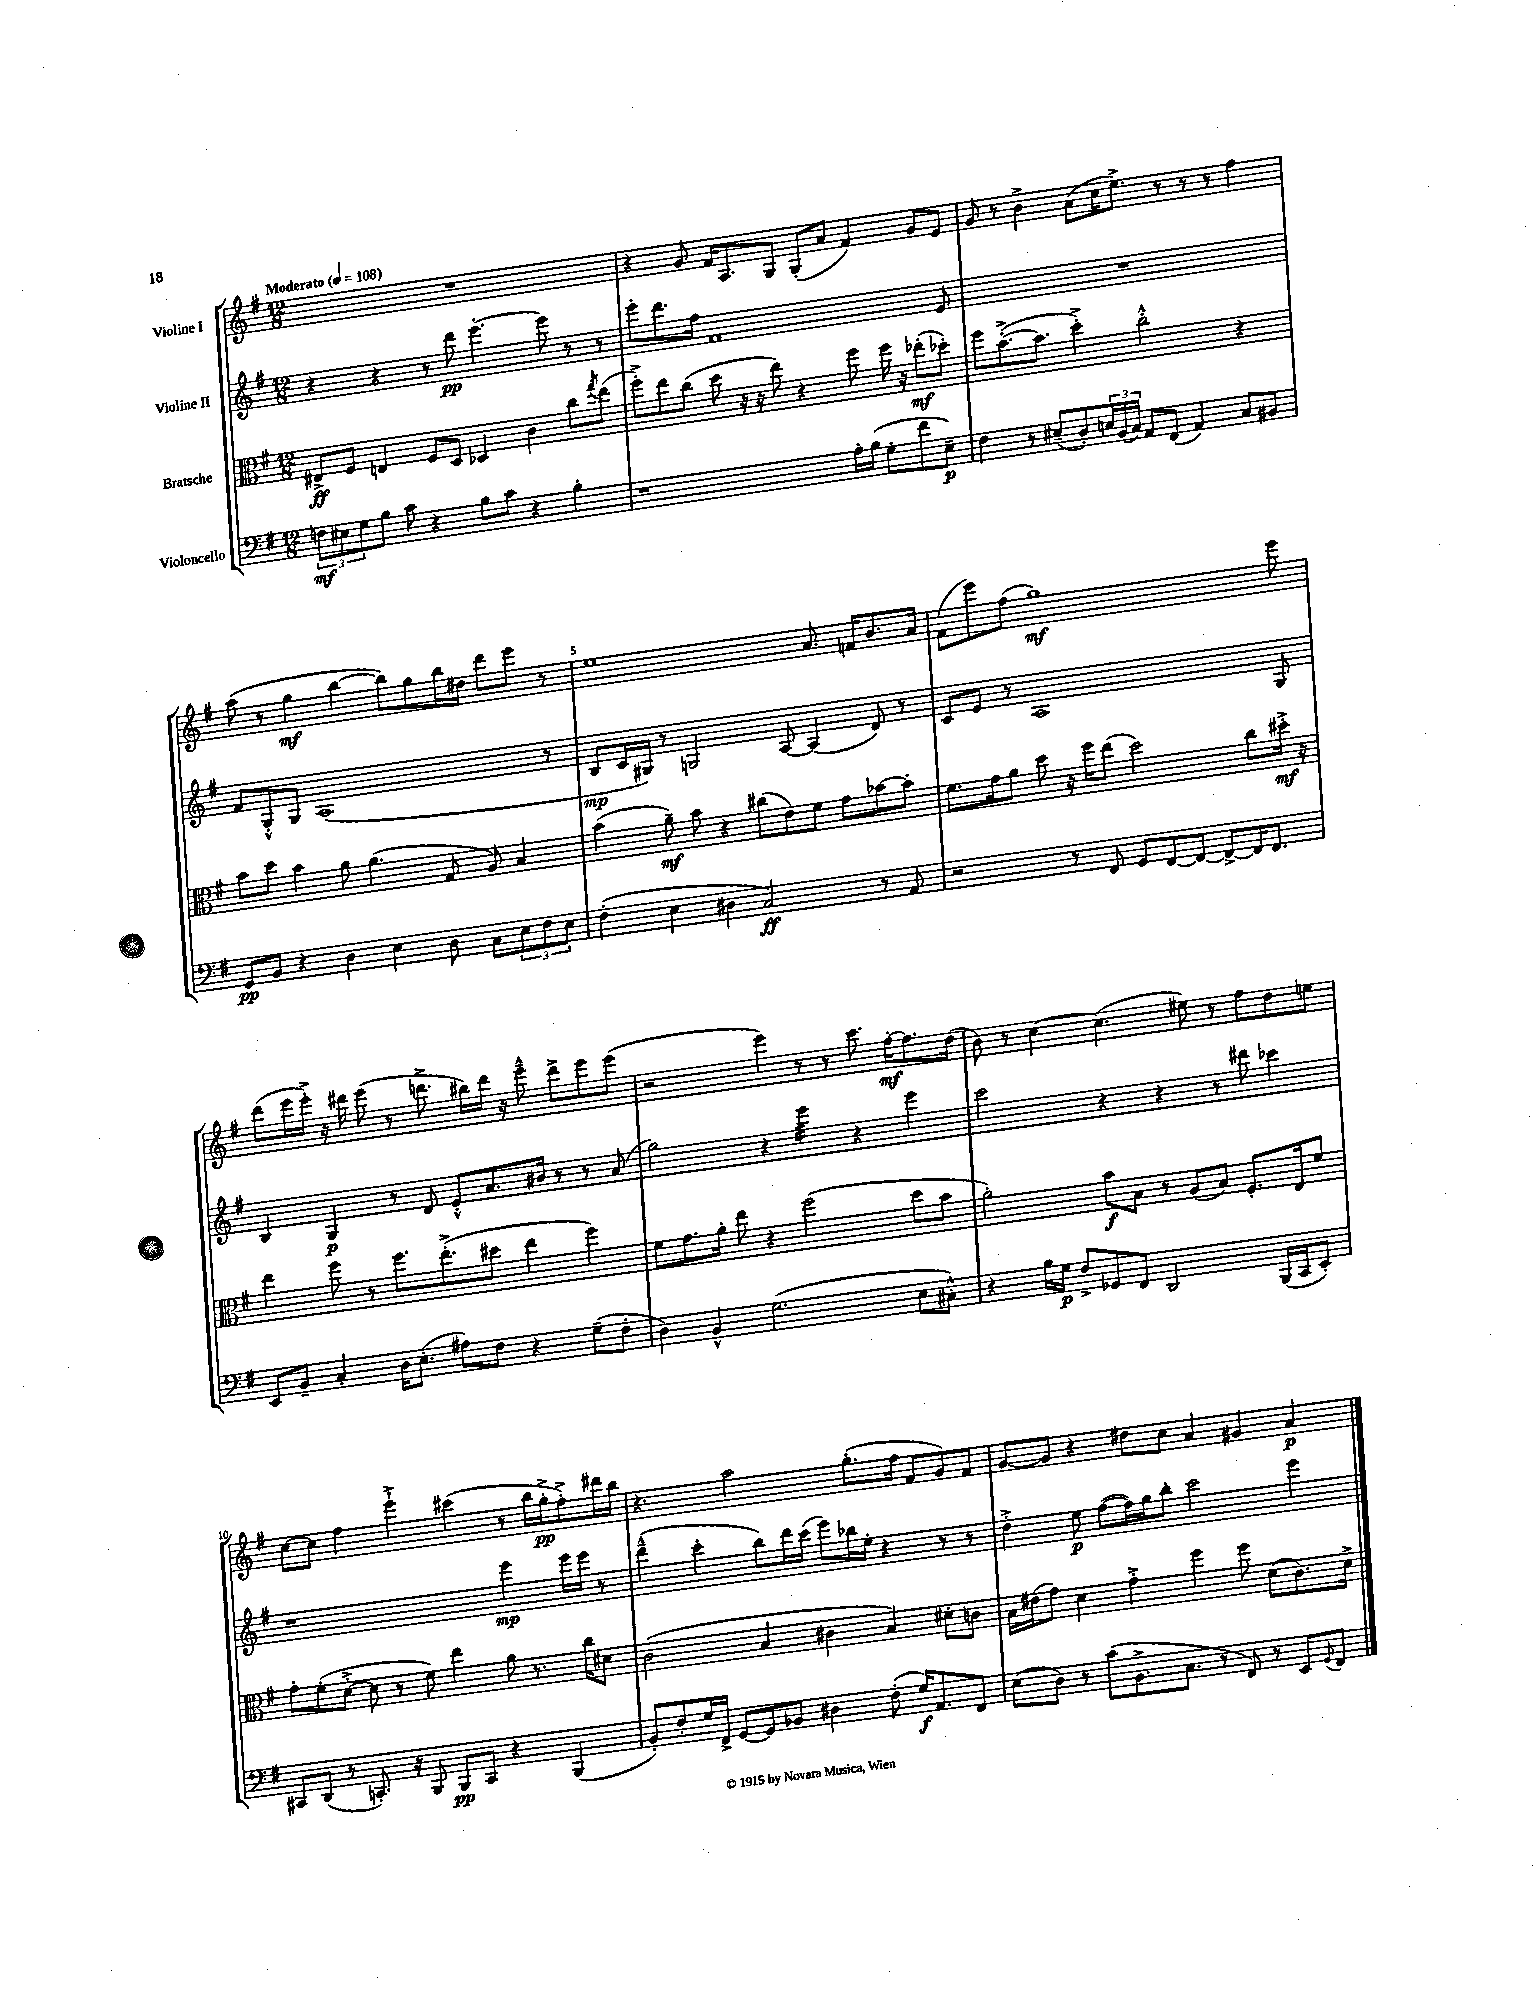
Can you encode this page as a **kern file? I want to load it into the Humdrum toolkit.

**kern	**dynam	**kern	**dynam	**kern	**dynam	**kern	**dynam
*part4	*part4	*part3	*part3	*part2	*part2	*part1	*part1
*staff4	*staff4	*staff3	*staff3	*staff2	*staff2	*staff1	*staff1
*I"Violoncello	*	*I"Bratsche	*	*I"Violine II	*	*I"Violine I	*
*clefF4	*	*clefC3	*	*clefG2	*	*clefG2	*
*k[f#]	*	*k[f#]	*	*k[f#]	*	*k[f#]	*
*M12/8	*	*M12/8	*	*M12/8	*	*M12/8	*
*MM108	*	*MM108	*	*MM108	*	*MM108	*
=1	=1	=1	=1	=1	=1	=1	=1
!	!	!	!	!	!	!LO:TX:a:B:t=Moderato	!
12Fn\L	mf	8E#X^/L	ff	4r	.	1.r	.
12E#X\	.	.	.	.	.	.	.
.	.	8F#/J	.	.	.	.	.
12G\	.	.	.	.	.	.	.
8B\J	.	4En/	.	4r	.	.	.
8c\	.	.	.	.	.	.	.
4r	.	8F#/L	.	8r	.	.	.
.	.	8D/J	.	8ddd\	pp	.	.
8B\L	.	4D-X/	.	[4.eee'\	.	.	.
8c\J	.	.	.	.	.	.	.
4r	.	4c\	.	.	.	.	.
.	.	.	.	8eee\]	.	.	.
4B'\	.	8cc\L	.	8r	.	.	.
.	.	8qgg/	.	.	.	.	.
.	.	(8ee\J	.	8r	.	.	.
=2	=2	=2	=2	=2	=2	=2	=2
1r	.	8ff#'^\L)	.	8eee'\L	.	4r	.
.	.	8ee\	.	8.ddd\	.	.	.
.	.	(8cc\J	.	.	.	8g/	.
.	.	.	.	16ff#\Jk	.	.	.
.	.	8dd\	.	1f#	.	16f#/KL	.
.	.	.	.	.	.	8.A/	.
.	.	16r	.	.	.	.	.
.	.	16r	.	.	.	.	.
.	.	8ee\)	.	.	.	8G/J	.
.	.	4r	.	.	.	(8G'/L	.
.	.	.	.	.	.	8a/J	.
16A'\LL	.	8ff#\	.	.	.	4f#/)	.
(16B\JJ	.	.	.	.	.	.	.
8G'\L	.	16ff#\	.	.	.	.	.
.	.	16r	.	.	.	.	.
8f#\	.	(8ee-X'\L	mf	.	.	8g/L	.
8E~\J)	p	8dd-X'\J)	.	8e/	.	8e/J	.
=3	=3	=3	=3	=3	=3	=3	=3
4F#\	.	8ff#\L	.	1.r	.	8g/	.
.	.	([8.b'^\	.	.	.	8r	.
8r	.	.	.	.	.	4b^\	.
.	.	8.b\J]	.	.	.	.	.
(8E#X~/L	.	.	.	.	.	.	.
8D'/)	.	4dd'^\)	.	.	.	(8a\L	.
24En/L	.	.	.	.	.	16cc\K	.
(24BB/	.	.	.	.	.	.	.
.	.	.	.	.	.	8.ee^\J)	.
24C/JJ)	.	.	.	.	.	.	.
8AA/L	.	2cc'^^\	.	.	.	.	.
(8FF#/J	.	.	.	.	.	8r	.
4AA/)	.	.	.	.	.	8r	.
.	.	.	.	.	.	8r	.
8C/L	.	4r	.	.	.	4ff#\	.
8BB#X/J	.	.	.	.	.	.	.
!!LO:LB:g=z
=4	=4	=4	=4	=4	=4	=4	=4
8GG/L	pp	8b\L	.	8f#/L	.	(8aa\	.
8BB/J	.	8dd\J	.	8G'^^/	.	8r	.
4r	.	4b\	.	8G/J	.	4gg\	mf
.	.	.	.	(1A	.	.	.
4D\	.	8a\	.	.	.	[4bb\	.
.	.	(4.a\	.	.	.	.	.
4E\	.	.	.	.	.	8bb\L])	.
.	.	.	.	.	.	8gg\	.
8D\	.	8G/	.	.	.	16bb\L	.
.	.	.	.	.	.	16dd#X\JJ	.
8C\L	.	8A/)	.	.	.	8ddd\L	.
12E\	.	4B/	.	.	.	8eee\J	.
12F#\	.	.	.	.	.	.	.
.	.	.	.	8r	.	8r	.
12E\J	.	.	.	.	.	.	.
=5	=5	=5	=5	=5	=5	=5	=5
(4F#'\	.	(4b\	.	8B/L	mp	1ee	.
.	.	.	.	16c/L	.	.	.
.	.	.	.	16G#X/JJ)	.	.	.
4E\	.	8a~\)	mf	8r	.	.	.
.	.	8b\	.	2Gn/	.	.	.
4D#X\	.	4r	.	.	.	.	.
2C/)	ff	(8cc#X\L	.	.	.	.	.
.	.	8e\)	.	[8A/	.	.	.
.	.	8f#\J	.	(4A/]	.	8.a/	.
.	.	8g\L	.	.	.	.	.
.	.	.	.	.	.	16fn/KL	.
8r	.	[8b-X\	.	8d/)	.	8.b/	.
8AA/	.	8b-'\J]	.	8r	.	.	.
.	.	.	.	.	.	16a/Jk	.
=6	=6	=6	=6	=6	=6	=6	=6
2r	.	8.f#\L	.	8c/L	.	(8f#\L	.
.	.	.	.	8e/J	.	8eee\)	.
.	.	16g\k	.	.	.	.	.
.	.	8a\J	.	8r	.	(8ff#\J	.
.	.	8dd\	.	1A	.	1gg)	mf
8r	.	16r	.	.	.	.	.
.	.	16ff#\KL	.	.	.	.	.
8FF#/	.	(8ee\J	.	.	.	.	.
8GG/L	.	2dd\)	.	.	.	.	.
[8FF#/	.	.	.	.	.	.	.
8FF#/J_	.	.	.	.	.	.	.
8FF#^/L_	.	.	.	.	.	.	.
16FF#/K]	.	8cc\L	.	.	.	.	.
8.FF#/J	.	.	.	.	.	.	.
.	.	16dd#X'^\Jk	mf	8G/	.	8eee\	.
.	.	16r	.	.	.	.	.
!!LO:LB:g=z
=7	=7	=7	=7	=7	=7	=7	=7
8EE/L	.	4ee\	.	4B/	.	(8ddd\L	.
8BB~/J	.	.	.	.	.	16eee\L	.
.	.	.	.	.	.	16eee'^\JJ)	.
4C'/	.	8ff#\	.	4G/	p	16r	.
.	.	.	.	.	.	16ddd#X\	.
.	.	8r	.	.	.	(8eee\	.
16D\KL	.	8.ff#\L	.	8r	.	8r	.
(8.E'\J	.	.	.	.	.	.	.
.	.	.	.	8d/	.	8.dddn^\	.
.	.	(8.ee'^\	.	.	.	.	.
8A#X\L)	.	.	.	8e'^^/L	.	.	.
.	.	.	.	.	.	16bb#X\LL)	.
8F#\J	.	8dd#X\J	.	8.a/	.	16ddd\JJ	.
.	.	.	.	.	.	16r	.
4r	.	4ee\	.	.	.	8eee~^^\	.
.	.	.	.	16b#X/Jk	.	.	.
.	.	.	.	8r	.	8ddd^\L	.
(8G~\L	.	4ff#\)	.	8r	.	8eee\	.
8F#'\J	.	.	.	(8a/	.	(8eee\J	.
=8	=8	=8	=8	=8	=8	=8	=8
4D\)	.	8f#\L	.	2gg\)	.	2r	.
.	.	8.g\	.	.	.	.	.
4BB^^/	.	.	.	.	.	.	.
.	.	16a'\Jk	.	.	.	.	.
.	.	8ee\	.	.	.	.	.
(2.G\	.	4r	.	4r	.	4eee\)	.
*	*	*	*	*tremolo	*	*	*
.	.	(2ff#\	.	32eee\LLL	.	8r	.
.	.	.	.	32eee\	.	.	.
.	.	.	.	32eee\	.	.	.
.	.	.	.	32eee\	.	.	.
.	.	.	.	32eee\	.	8r	.
.	.	.	.	32eee\	.	.	.
.	.	.	.	32eee\	.	.	.
.	.	.	.	32eee\JJJ	.	.	.
*	*	*	*	*Xtremolo	*	*	*
.	.	.	.	4r	.	8.ccc\	.
.	.	.	.	.	.	[16ff#'\KL	mf
8E\L	.	8dd\L	.	4eee\	.	8.ff#\]	.
8C#X'^^\J)	.	8b\J	.	.	.	.	.
.	.	.	.	.	.	(16dd\Jk	.
=9	=9	=9	=9	=9	=9	=9	=9
4r	.	2a'\)	.	2ccc\	.	8b\)	.
.	.	.	.	.	.	8r	.
16B\LL	.	.	.	.	.	[4cc\	.
16G\JJ	p	.	.	.	.	.	.
8F#^/L	.	.	.	.	.	.	.
8GG-X/	.	8b\L	f	4r	.	(4.cc\]	.
8FF#/J	.	8B\J	.	.	.	.	.
2DD/	.	8r	.	4r	.	.	.
.	.	(8A/L	.	.	.	8ee#X\)	.
.	.	8B/J)	.	8r	.	8r	.
.	.	8.F#'/L	.	8ddd#X\	.	8ff#\L	.
(16BBB/LL	.	.	.	4ccc-X\	.	8dd\	.
16CC/J	.	16E/k	.	.	.	.	.
8EE'/J)	.	8f#/J	.	.	.	8een\J	.
!!LO:LB:g=z
=10	=10	=10	=10	=10	=10	=10	=10
8CC#X/L	.	8g'\L	.	1r	.	[8cc\L	.
(8DD/J	.	(8f#'\	.	.	.	8cc\J]	.
8r	.	[8d'^\J	.	.	.	4ff#\	.
8.CCn'/)	.	8d\]	.	.	.	.	.
.	.	8r	.	.	.	4eee`^\	.
16r	.	.	.	.	.	.	.
8BBB/	.	8f#\)	.	.	.	.	.
8BBB/L	pp	4ee\	.	.	.	(4ccc#X\	.
8CC/J	.	.	.	.	.	.	.
4r	.	8a\	.	4eee\	mp	8r	.
.	.	8.r	.	.	.	16bb\LL	.
.	.	.	.	.	.	16gg'^\J	pp
(4BBB/	.	.	.	16eee\LL	.	8ff#'^\)	.
.	.	16cc\KL	.	16eee\JJ	.	.	.
.	.	8d#X\J	.	8r	.	16ddd#X\L	.
.	.	.	.	.	.	16bb\JJ	.
=11	=11	=11	=11	=11	=11	=11	=11
8BB'/L)	.	(2c\	.	(4ddd~^^\	.	4.r	.
8F#'/	.	.	.	.	.	.	.
16G/L	.	.	.	4ccc'\	.	.	.
16FF#^/JJ	.	.	.	.	.	.	.
[8GG/L	.	.	.	.	.	2aa\	.
8GG/]	.	4B/	.	8bb\L)	.	.	.
8BB-X/J	.	.	.	16ddd\L	.	.	.
.	.	.	.	(16ccc\JJ	.	.	.
4D#X\	.	4c#X\	.	8eee\L)	.	.	.
.	.	.	.	16bb-X\L	.	(8.gg'\L	.
.	.	.	.	16ee'\JJ	.	.	.
(8F#'\	.	4B/)	.	4r	.	.	.
.	.	.	.	.	.	16ff#\Jk	.
16G/KL)	f	.	.	.	.	8f#/L	.
8.AA/	.	.	.	.	.	.	.
.	.	8d#X'\L	.	8r	.	8g/)	.
8FF#/J	.	8cn\J	.	8r	.	8f#/J	.
=12	=12	=12	=12	=12	=12	=12	=12
(8E\L	.	16B\LL	.	4dd'^\	.	[8g/L	.
.	.	(16e#X\J	.	.	.	.	.
8D\J)	.	8g\J)	.	.	.	8g/J]	.
8r	.	4d\	.	8ee\	p	4r	.
(8c\L	.	.	.	([8ff#\L	.	.	.
8.BB^\	.	4g'^\	.	16ff#\L])	.	8dd#X\L	.
.	.	.	.	16gg\J	.	.	.
.	.	.	.	8bb'\J	.	8cc\J	.
8.C\J	.	.	.	.	.	.	.
.	.	4ff#\	.	2ccc\	.	4a/	.
8r	.	.	.	.	.	.	.
8FF#/)	.	8ff#\	.	.	.	4g#X/	.
8r	.	(8d\L	.	.	.	.	.
8EE/L	.	8.c\)	.	4eee\	.	4a/	p
8qqGG/	.	.	.	.	.	.	.
8FF#/J	.	.	.	.	.	.	.
.	.	16d^\Jk	.	.	.	.	.
==	==	==	==	==	==	==	==
*-	*-	*-	*-	*-	*-	*-	*-
